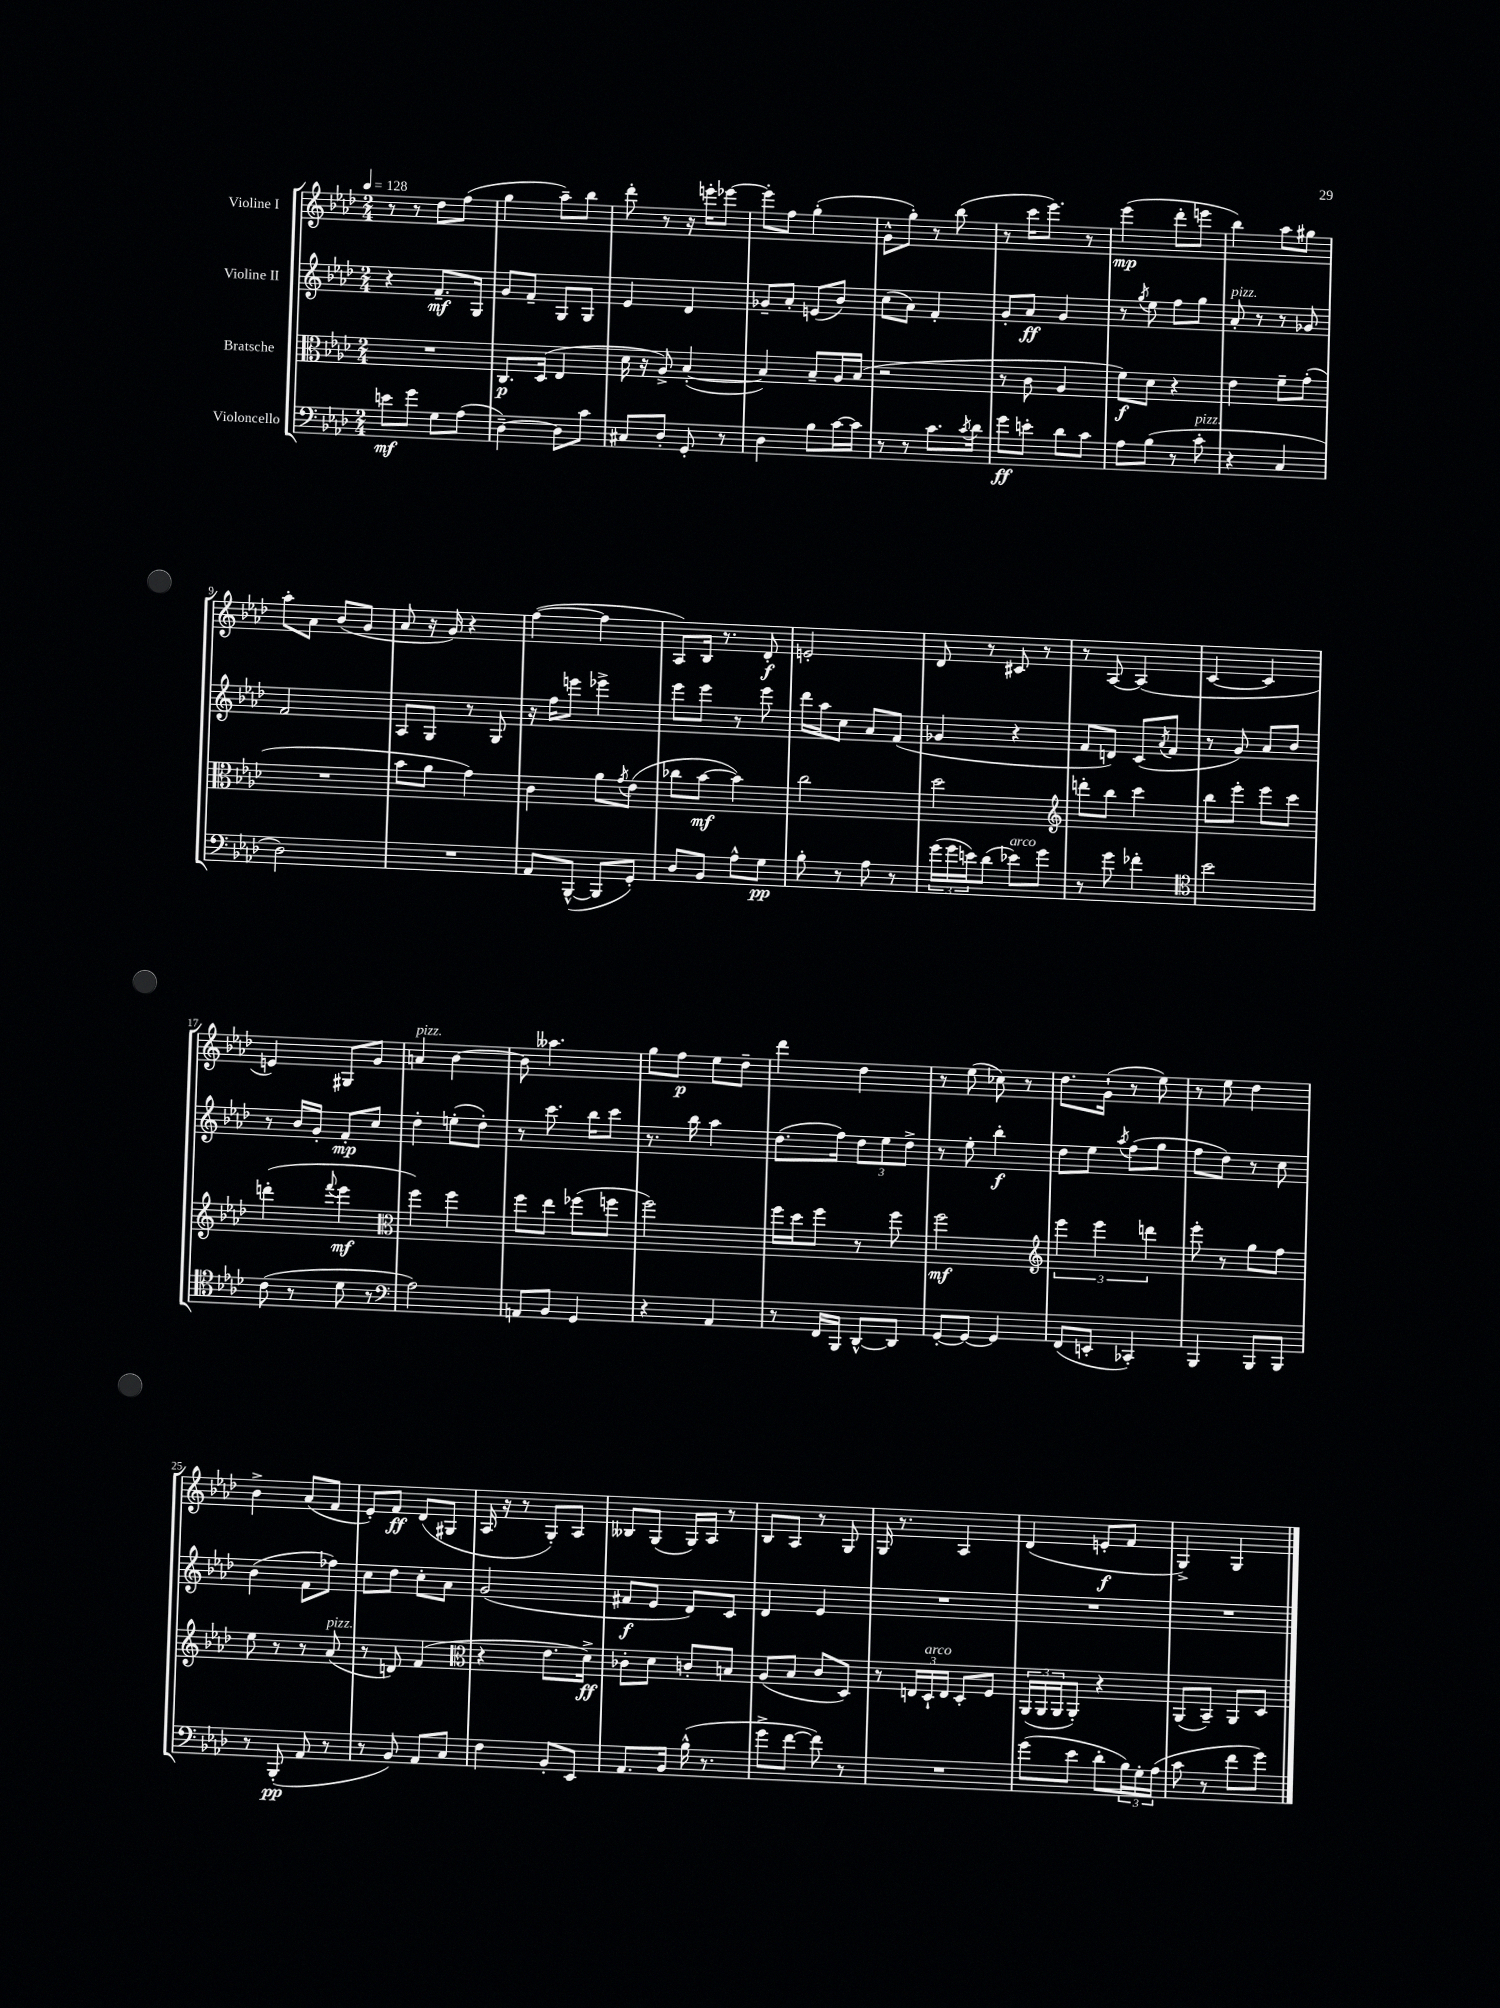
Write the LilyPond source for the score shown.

<<
\new StaffGroup <<
\new Staff = "s0" \with { instrumentName = "Violine I" } {
    \clef treble \key aes \major \numericTimeSignature \time 2/4 \tempo 4 = 128
    r8 r8 des''8 f''8( |
    g''4 aes''8--) bes''8 |
    des'''8-. r8 r16 e'''16-. ees'''8~ |
    ees'''8-. f''8 g''4-.( |
    g'8-^ g''8-.) r8 bes''8( |
    r8 c'''16 ees'''8.) r8 |
    ees'''4\mp( des'''8-. e'''8 |
    bes''4) aes''8 gis''8 |
    aes''8-. aes'8 bes'8( g'8 |
    aes'8 r16 g'16) r4 |
    f''4~( f''4 |
    aes8) bes16 r8. des'8-.\f |
    e'2-. |
    des'8 r8 cis'8 r8 |
    r8 aes8~ aes4( |
    c'4~ c'4 |
    e'4) gis8 g'8 |
    a'4^\markup { \italic "pizz." } bes'4~ |
    bes'8 aeses''4. |
    g''8 f''8\p ees''8 des''8-- |
    des'''4 des''4 |
    r8 ees''8( ces''8) r8 |
    des''8. g'16-!( r8 ees''8) |
    r8 ees''8 des''4 |
    bes'4-> aes'8( f'8 |
    ees'8-.) f'8\ff des'8( gis8 |
    aes16 r16 r8 g8-.) aes8 |
    beses8 g8( g16) aes16 r8 |
    bes8 aes8 r8 g8 |
    g16 r8. aes4 |
    des'4( e'8-.\f f'8 |
    g4->) g4 \bar "|." |
}
\new Staff = "s1" \with { instrumentName = "Violine II" } {
    \clef treble \key aes \major \numericTimeSignature \time 2/4
    r4 f'8.--\mf g16 |
    g'8 f'8-- g8 g8 |
    ees'4 des'4 |
    ges'8-- aes'8-. e'8( bes'8) |
    c''8( aes'8) f'4-. |
    g'8-. aes'8\ff g'4 |
    r8 \acciaccatura { g''8 } ees''8 f''8 g''8 |
    aes'8-.^\markup { \italic "pizz." } r8 r8 ges'8 |
    f'2 |
    aes8 g8 r8 g8 |
    r16 f''16 e'''8 ees'''4-> |
    ees'''8 ees'''8 r8 ees'''8 |
    des'''16 aes''16 c''8 aes'8 f'8( |
    ges'4 r4 |
    f'8 d'8) c'8( \acciaccatura { aes'8 } f'8 |
    r8 g'8) aes'8 bes'8 |
    r8 bes'16 g'16-. f'8-.\mp c''8 |
    des''4-. e''8-.( des''8-.) |
    r8 c'''8. bes''16 c'''8 |
    r8. bes''16 aes''4 |
    des''8.( f''16) \tuplet 3/2 { des''8 ees''8 des''8-> } |
    r8 ees''8-. bes''4-.\f |
    des''8 ees''8 \acciaccatura { aes''8 } f''8( g''8 |
    f''8 des''8) r8 c''8 |
    bes'4( f'8 fes''8) |
    c''8 des''8 c''8-. aes'8 |
    g'2( |
    fis'8\f ees'8 des'8) c'8 |
    des'4 ees'4 |
    R2 |
    R2 |
    R2 \bar "|." |
}
\new Staff = "s2" \with { instrumentName = "Bratsche" } {
    \clef alto \key aes \major \numericTimeSignature \time 2/4
    R2 |
    c8.\p des16( ees4 |
    des'16 r16 aes8->) bes4~-.( |
    bes4) bes8-- aes16 bes16( |
    r2 |
    r8 c'8 aes4 |
    f'8\f) des'8 r4 |
    ees'4 f'8-- g'8-.( |
    R2 |
    bes'8 aes'8 g'4) |
    c'4 aes'8 \acciaccatura { g'8 } ees'8( |
    ces''8 bes'8~\mf bes'4) |
    c''2 |
    des''2 |
    \clef treble d'''8-. bes''8 c'''4 |
    bes''8 ees'''8-. ees'''8 c'''8 |
    d'''4-.( \appoggiatura { f'''8 } ees'''4\mf |
    \clef alto f''4) f''4 |
    f''8 ees''8 fes''8( f''8 |
    f''2) |
    f''16 des''16 f''8 r8 f''8 |
    f''2\mf |
    \clef treble \tuplet 3/2 { ees'''4 ees'''4 d'''4 } |
    ees'''8-. r8 g''8 f''8 |
    ees''8 r8 r8 aes'8^\markup { \italic "pizz." }( |
    r8 d'8) f'4( |
    \clef alto r4 ees'8. des'16->\ff) |
    ces'8-. des'8 c'8-. b8 |
    aes8( bes8 c'8 des8) |
    r8 \tuplet 3/2 { e16 des16-!^\markup { \italic "arco" } e16 } des8-. f8 |
    \tuplet 3/2 { aes,16( aes,16 aes,16 } aes,8-.) r4 |
    aes,8( bes,8--) aes,8 des8 \bar "|." |
}
\new Staff = "s3" \with { instrumentName = "Violoncello" } {
    \clef bass \key aes \major \numericTimeSignature \time 2/4
    e'8\mf g'8 g8 aes8( |
    des4~--) des8 c'8 |
    cis8 des8-. g,8-. r8 |
    des4 bes8 c'16~ c'16 |
    r8 r8 c'8. \acciaccatura { c'8 } des'16 |
    g'8\ff e'8-. des'8 c'8 |
    aes8 bes8( r8 c'8-.^\markup { \italic "pizz." } |
    r4 c4 |
    des2) |
    R2 |
    aes,8 bes,,8~-^( bes,,8 g,8-.) |
    des8 bes,8 aes8-^ g8\pp |
    bes8-. r8 aes8 r8 |
    \tuplet 3/2 { g'16( g'16 e'16) } des'8( ees'8^\markup { \italic "arco" }) g'8 |
    r8 g'8 fes'4-. |
    \clef tenor bes'2 |
    c'8( r8 des'8 r8 |
    \clef bass aes2) |
    a,8 bes,8 g,4 |
    r4 aes,4 |
    r8 f,16 bes,,16 des,8~-^ des,8 |
    g,8~-. g,8~ g,4 |
    f,8( e,8-. ces,4-.) |
    bes,,4 bes,,8 bes,,8 |
    r8 bes,,8-.\pp( aes,8 r8 |
    r8 bes,8) aes,8 c8 |
    f4 bes,8-. ees,8 |
    aes,8. bes,16 bes16-^( r8. |
    g'8-> f'8~ f'8) r8 |
    R2 |
    g'8( ees'8 des'8-. \tuplet 3/2 { bes16) g16-. aes16( } |
    c'8 r8 f'8 g'8) \bar "|." |
}
>>
>>
